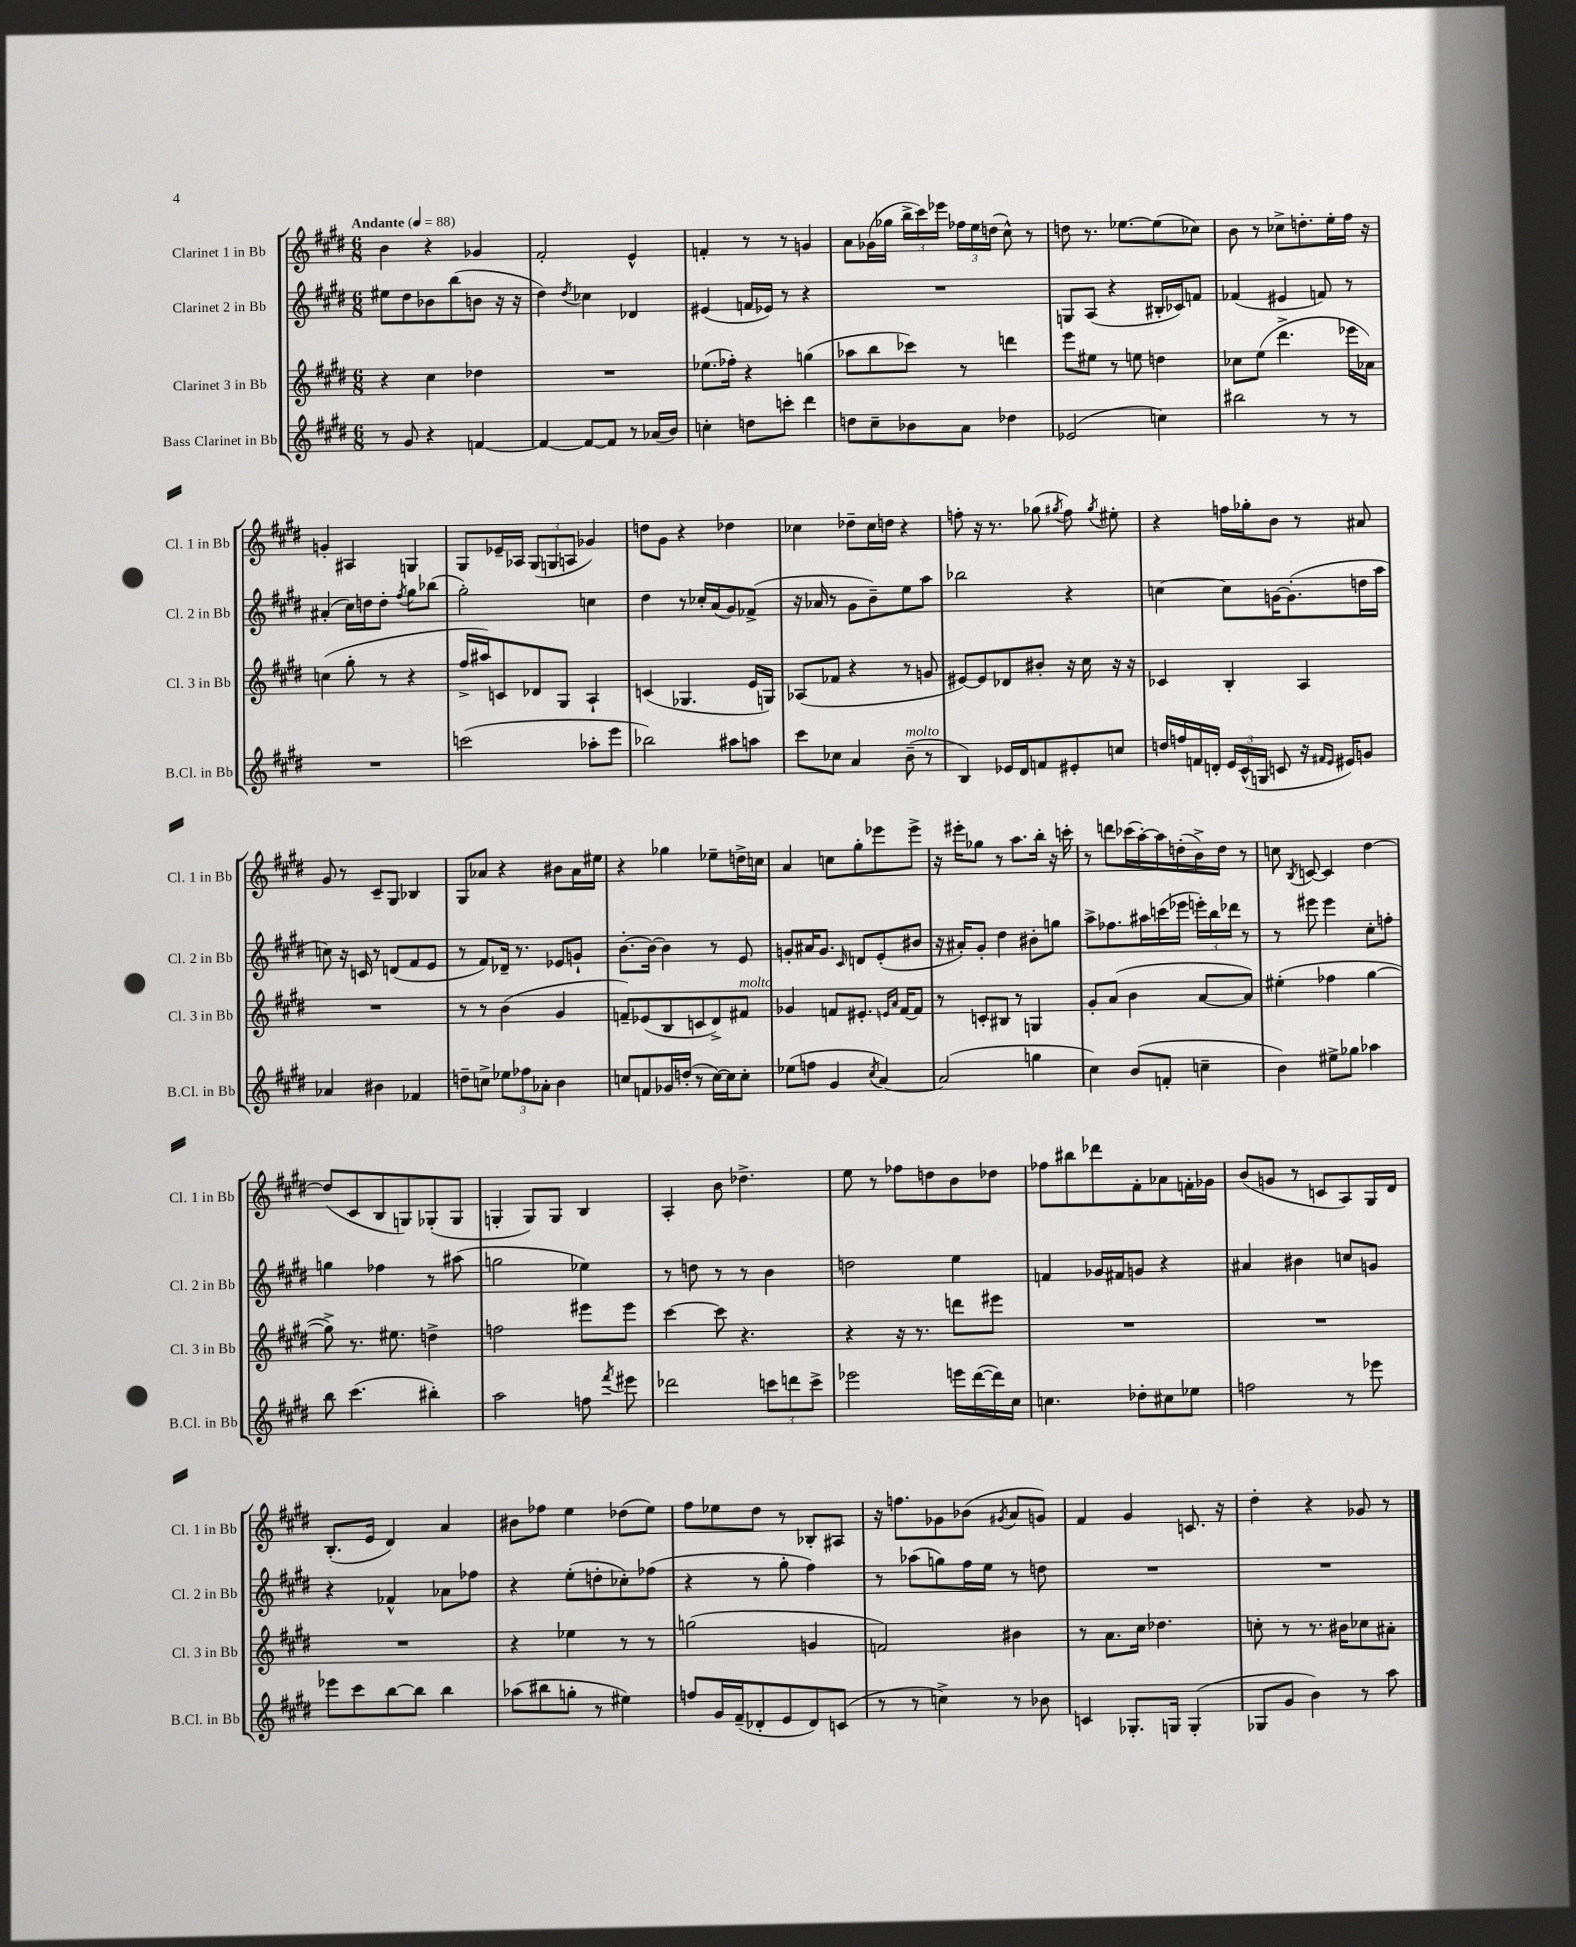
<<
\new StaffGroup <<
\new Staff = "s0" \with { instrumentName = "Clarinet 1 in Bb" shortInstrumentName = "Cl. 1 in Bb" } {
    \clef treble \key e \major \numericTimeSignature \time 6/8 \tempo "Andante" 4 = 88
    \autoBeamOff b'4 r4 ges'4 |
    fis'2-. e'4-^ |
    f'4-. r8 r8 g'4 |
    a'8[ ges'16( ges''16] \tuplet 3/2 { b''16[-> cis'''16) ees'''16] } \tuplet 3/2 { fes''16[ e''16 d''16]( } cis''8-^) r8 |
    d''8 r8. ees''8.[~ ees''8( ces''8]) |
    b'8 r8 ces''8[-> d''8.-. e''16-. fis''16] r16 |
    g'4-. ais4 g4 |
    gis8[ ees'16-- aes16] \tuplet 3/2 { gis8[( g8 a8] } ges'4) |
    d''8[ gis'8] r4 des''4 |
    ces''4 des''8[-- ces''16 d''16] r4 |
    f''8-. r16 r8. ges''8( \acciaccatura { gis''8 } f''8) \acciaccatura { gis''8 } eis''8-. |
    r4 f''16[ ges''16-. b'8] r8 ais'8 |
    gis'8 r8 cis'8[-- gis8] bes4 |
    gis8[ aes'8] r4 bis'8[ aes'16 eis''16] |
    r4 ges''4 ees''8[-- d''16-> c''16] |
    a'4 c''8[ gis''8-. ees'''8 ees'''8]-> |
    r16 eis'''16[-. ges''8] r8 a''8.[ b''16]-. r16 c'''16-. |
    r8 d'''8[ ces'''16( a''16~-.) a''16 d''16-.( b'16->) d''16] r8 |
    c''8 \acciaccatura { b8 } c'8~ c'4 dis''4~ |
    dis''8[( cis'8 b8 g8) ges8-.( ges8] |
    g4-. g8[) g8] b4 |
    a4-. b'8 des''4.-> |
    e''8 r8 fes''8[ d''8 b'8 des''8] |
    fes''8[ bis''8 des'''8 fis'8-. aes'8 f'16-. ges'16] |
    b'8[( g'8] r8 c'8[ a8) gis16 dis'16] |
    b8.[-.( e'16] dis'4) a'4 |
    bis'8[ fes''8] e''4 des''8[( e''8]) |
    fis''8[ ees''8 dis''8] r8 bes8[-. ais8] |
    r16 f''8.[ ges'8 bes'8]( \acciaccatura { gis'8 } a'8[ g'8]) |
    fis'4 gis'4 c'8. r16 |
    dis''4-. r4 ges'8 r8 \bar "|." |
}
\new Staff = "s1" \with { instrumentName = "Clarinet 2 in Bb" shortInstrumentName = "Cl. 2 in Bb" } {
    \clef treble \key e \major \numericTimeSignature \time 6/8
    \autoBeamOff eis''8[ dis''8 bes'8 b''8( b'8] r16 r16 |
    dis''4) \acciaccatura { dis''8 } ces''4 des'4 |
    eis'4( f'16[ ees'16]) r8 r4 |
    R2. |
    g8[ a8]( r4 bis16[-. ces'16) f'8] |
    fes'4( eis'4 f'8) r8 |
    ais'4-.( cis''16[) d''16 d''8]-. \acciaccatura { fis''8 } gis''8[ bes''8]( |
    gis''2-.) c''4 |
    dis''4 r8 ces''16[-. a'16( gis'8) fes'8]->( |
    r16 aes'16 r8 gis'8[ b'8--) e''8 a''8] |
    bes''2 r4 |
    c''4~ c''8[ g'16~ g'8.-.( d''16 a''16] |
    c''8) r16 c'16 r8 d'8[( fis'8 e'8] |
    r8 fis'8[) des'16]-- r8. ees'8[ g'8]-! |
    b'8.[~-. b'16]~ b'4 r8 e'8 |
    g'8[-. ais'16 g'8.] \grace { cis'16 } d'8[ e'8-.( bis'8] |
    r16 ais'16[-.) gis'8]-. dis''4 bis'8[-. g''8] |
    a''8[-> fes''8. ais''16 c'''16( ees'''16] \tuplet 3/2 { e'''16[-.) b''16 des'''16] } r8 |
    r8 eis'''8 eis'''4 cis''8[-. f''8]-. |
    g''4 fes''4 r8 ais''8( |
    g''2 ees''4) |
    r8 d''8 r8 r8 b'4 |
    d''2 e''4 |
    f'4 ges'16[ fis'16 g'8] r4 |
    ais'4 bis'4 c''8[ g'8] |
    r4 fes'4-^ aes'8[ fes''8] |
    r4 e''8[-.( d''8-. ces''8-.) fes''8]( |
    r4 r8 gis''8-. fis''4) |
    r8 aes''8[( g''8) fis''16 e''16] r8 d''8 |
    R2. |
    R2. \bar "|." |
}
\new Staff = "s2" \with { instrumentName = "Clarinet 3 in Bb" shortInstrumentName = "Cl. 3 in Bb" } {
    \clef treble \key e \major \numericTimeSignature \time 6/8
    \autoBeamOff r4 cis''4 des''4 |
    R2. |
    ees''8.[( fes''16]-.) r4 g''4( |
    aes''8[ b''8 ces'''8]) r8 d'''4 |
    e'''8[ eis''8] r8 e''8 d''4 |
    ces''8[ e''8]( dis'''4.-> ees'''16[ aes'16]) |
    c''4( gis''8-. r8 r4 |
    fis''16[-> ais''16) c'8 des'8 gis8] a4-! |
    c'4( ges4. e'16[ g16]) |
    aes8[( fes'8] r4 r8 g'8 |
    eis'8[~) eis'8 des'8 bis'8]-. r16 cis''16 r16 r16 |
    ces'4 b4-. a4 |
    R2. |
    r8 r8 b'4( gis'4 |
    f'8[--) ees'8( b8 c'8 dis'8->) fis'8]^\markup { \italic "molto" } |
    ges'4 f'8[ eis'8.]-. \grace { e'16[ a'16] } f'16[~ f'8] |
    r8 c'8[-. bis8] r8 g4 |
    gis'8[-. a'8]( b'4 a'8[~ a'8]) |
    eis''4-.( fes''4 gis''4~ |
    gis''8->) r8. eis''8. d''4-> |
    f''2 eis'''8[ eis'''8] |
    cis'''4~ cis'''8 r4. |
    r4 r16 r8. d'''8[ eis'''8] |
    R2. |
    R2. |
    R2. |
    r4 ees''4 r8 r8 |
    g''2( g'4 |
    f'2) bis'4 |
    r8 a'8.[ cis''16] des''4. |
    c''8-. r8 r8. bis'16[ ces''8 ais'8]-. \bar "|." |
}
\new Staff = "s3" \with { instrumentName = "Bass Clarinet in Bb" shortInstrumentName = "B.Cl. in Bb" } {
    \clef treble \key e \major \numericTimeSignature \time 6/8
    \autoBeamOff r8 gis'8 r4 f'4~ |
    f'4~ f'8[~ f'8] r8 aes'16[( b'16]) |
    c''4-. d''8[ c'''8]-. dis'''4 |
    d''8[ cis''8-- bes'8 a'8] des''4 |
    ees'2( c''4) |
    bis''2 r8 r8 |
    R2. |
    c'''2( aes''8[-. e'''8] |
    bes''2) ais''8[ a''8] |
    cis'''8[ ces''8] a'4 b'8--^\markup { \italic "molto" }( r8 |
    b4) ees'16[ dis'16 f'8 eis'8-. c''8] |
    d''16[ f''16 f'16 d'16]-. \tuplet 3/2 { e'16[ cis'16-^( g16] } c'8 r16 \grace { fis'16[ e'16] } eis'16[) g'8] |
    aes'4 bis'4 fes'4 |
    d''8[-- c''8]-> \tuplet 3/2 { ees''8[ fes''8 aes'8]-. } b'4 |
    c''8[ f'8 ges'16 d''16]-.( r8 c''16[~) c''16 c''8]-. |
    ees''8[( f''8] gis'4 \acciaccatura { cis''8 } a'4~) |
    a'2( g''4 |
    cis''4) b'8[( f'8]-. c''4-- |
    b'4) eis''8[-> ges''8] aes''4 |
    b''8 cis'''4.( bis''4-.) |
    a''2 f''8 \acciaccatura { fis'''8 } eis'''8 |
    des'''2 \tuplet 3/2 { c'''8[ d'''8 c'''8]-> } |
    ees'''2 e'''16[ dis'''16~( dis'''16) cis''16] |
    c''4. des''8[-. cis''8 ees''8] |
    f''2 r8 ees'''8 |
    ees'''8[ cis'''8 b''8~ b''8] b''4 |
    aes''8[( bis''8 g''8]-. r8 eis''4) |
    f''8[ gis'16 fis'16--( des'8-. e'8 des'8) c'8]( |
    r8 r8 c''4->) r8 bes'8 |
    c'4 ges8.[-. g16] g4-.( |
    ges8[ gis'8] b'4) r8 a''8 \bar "|." |
}
>>
>>
\layout { \context { \Score \remove "Bar_number_engraver" } }
